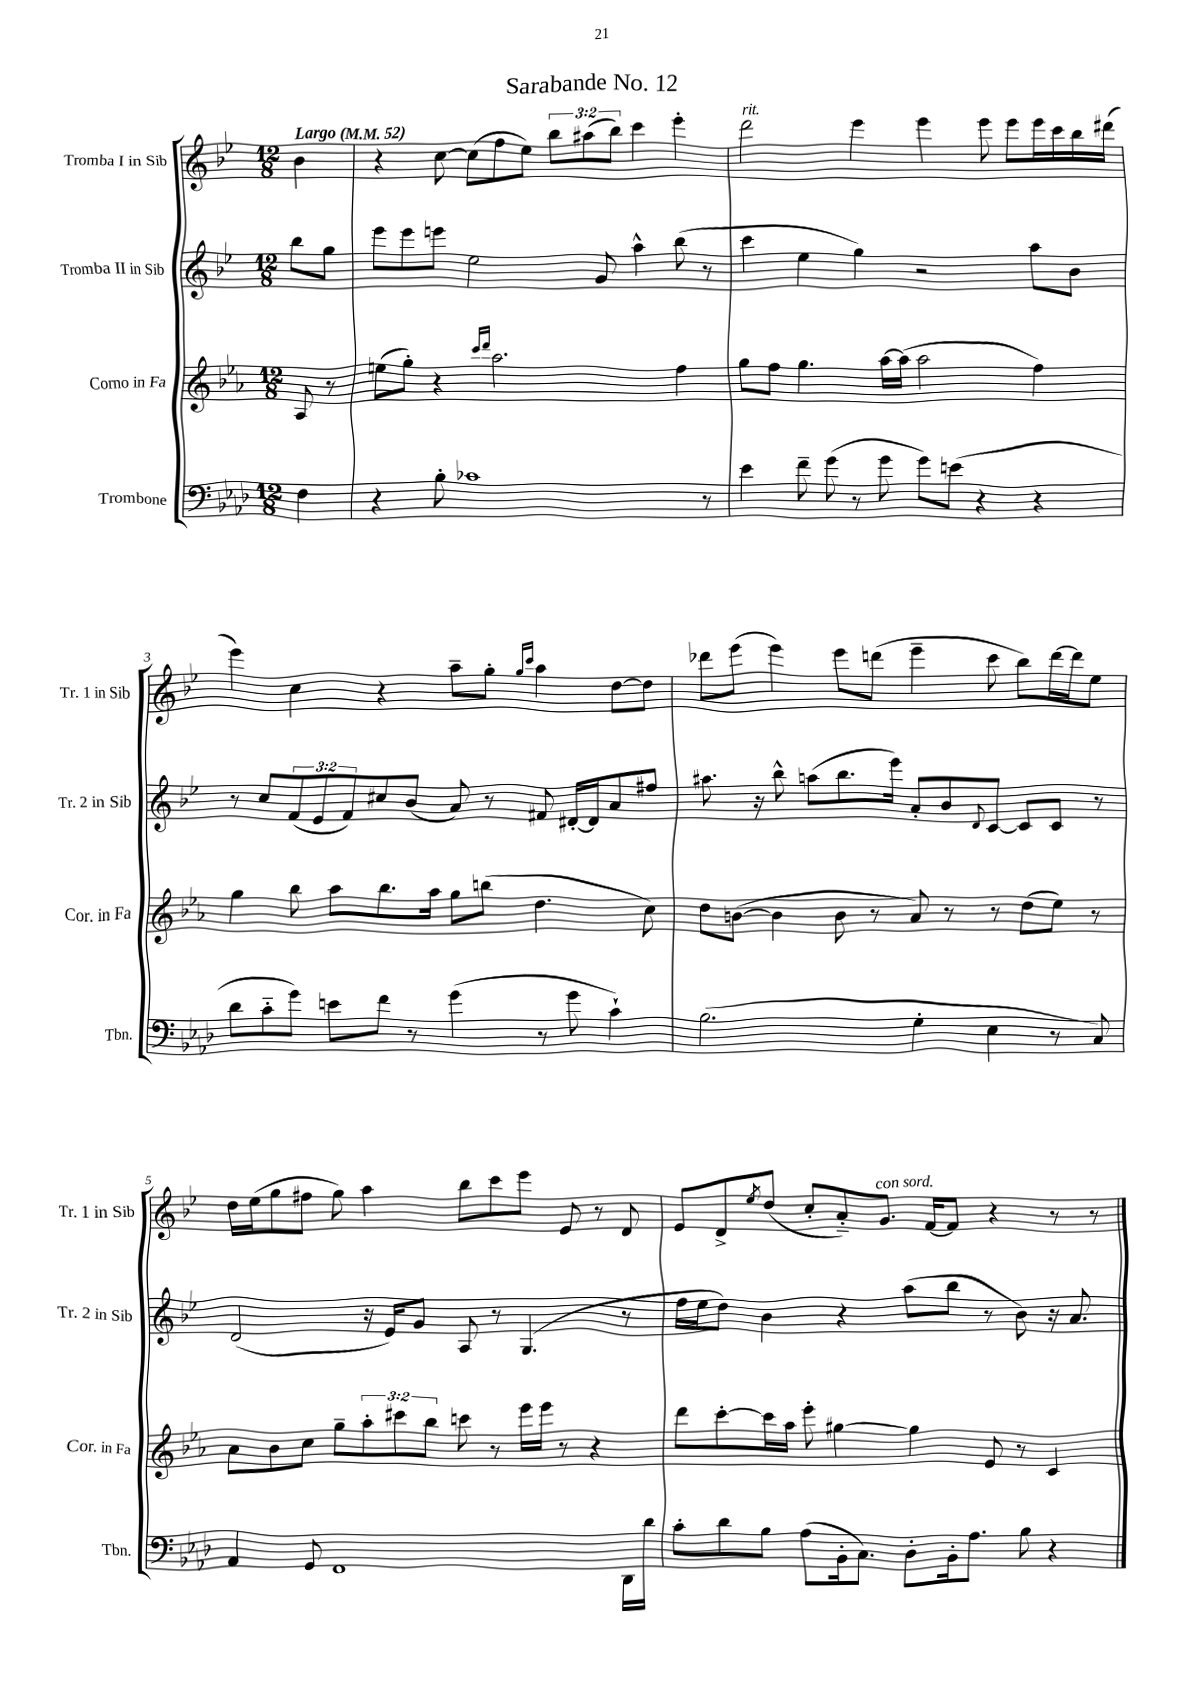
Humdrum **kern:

**kern	**kern	**kern	**kern
*staff4	*staff3	*staff2	*staff1
*clefF4	*clefG2	*clefG2	*clefG2
*k[b-e-a-d-]	*k[b-e-a-]	*k[b-e-]	*k[b-e-]
*M12/8	*M12/8	*M12/8	*M12/8
*MM52	*MM52	*MM52	*MM52
4F\	8A-/	8bb-\L	4b-\
.	8r	8gg\J	.
=	=	=	=
4r	(8ee\L	8eee-\L	4r
.	8gg'\J)	8eee-\	.
8B-'\	4r	8eee\J	[8cc\
1c-	.	2ee-\	(8cc\]L
.	16qqccc/LL	.	.
.	16qqddd/JJ	.	.
.	2.aa-\	.	8ff\
.	.	.	8ee-\J)
.	.	.	12bb-\L
.	.	.	(12aa#\
.	.	8g/	.
.	.	.	12bb-\J)
.	.	4aa^^\	4ccc\
.	4ff\	(8bb-\	4eee-'\
8r	.	8r	.
=	=	=	=
4e-\	8gg\L	4ccc\	2ddd\
.	8ff\J	.	.
8f~\	4.gg\	4ee-\	.
(8g\	.	.	.
8r	.	4gg\)	4eee-\
8g\	[16aa-\LL	.	.
.	(16aa-\]JJ	.	.
8g\L)	2aa-\	2r	4eee-\
(8e\J	.	.	.
4r	.	.	8eee-\
.	.	.	8eee-\L
4r	4ff\)	8aa\L	16eee-\L
.	.	.	16ccc\
.	.	8b-\J	16bb-\
.	.	.	(16ddd#\JJ
=	=	=	=
8d-\L	4gg\	8r	4eee-\)
8c'~\	.	8cc/L	.
8g\J)	8bb-\	(12f/	4cc\
.	.	12e-/	.
8e\L	8aa-\L	.	.
.	.	12f/)	.
8f\J	8.bb-\	8cc#/	4r
8r	.	(8b-/J	.
.	16aa-\Jk	.	.
(4g\	8gg\L	8a/)	8aa~\L
.	(8bb\J	8r	8gg'\J
.	.	.	16qqgg/LL
.	.	.	16qqccc/JJ
8r	4.dd\	8f#/	4aa\
8g\	.	[16d#'/LL	.
.	.	16d#/]J	.
4c`\)	.	8a/	[8dd\L
.	8cc\)	8ff#/J	8dd\]J
=	=	=	=
(2.B-\	8dd\L	8.aa#\	8ddd-\L
.	([8b\J	.	(8eee-\J
.	.	16r	.
.	4b\]	8bb-^^\	4eee-\)
.	.	(8aa\L	.
.	8b\	8.bb-\	8eee-\L
.	8r	.	(8ddd\J
.	.	16eee-\Jk)	.
4G'\	8a-/)	8a'/L	4eee-~\
.	8r	8b-/	.
.	.	8qqd/	.
4E-\	8r	[8c/J	8ccc\
.	(8dd\L	8c/]L	8bb-\L)
8r	8ee-\J)	8c/J	[16ddd\L
.	.	.	16ddd\]J
8C/)	8r	8r	8ee-\J
=	=	=	=
4AA-/	8a-\L	(2d/	16dd\LL
.	.	.	(16ee-\J
.	8b-\	.	8gg\
8GG/	8cc\J	.	8ff#\J
1FF	8gg~\L	.	8gg\)
.	12aa-'\	16r	4aa\
.	.	16e-/LK)	.
.	12ccc#\	.	.
.	.	8g/J	.
.	12bb-\J	.	.
.	8ccc\	8A/	8bb-\L
.	8r	8r	8ccc\
.	16eee-\LL	(4.G/	8eee-\J
.	16eee-\JJ	.	.
.	8r	.	8e-/
.	4r	.	8r
16DD-\LL	.	8r	8d/
16d-\JJ	.	.	.
=	=	=	=
8c'\L	8ddd\L	16ff\LL	8e-/L
.	.	16ee-\J	.
8d-\	[8ccc'\	8dd\J)	8d^/
.	.	.	8qee-/
8B-\J	16ccc\]L	4b-\	(8dd/J
.	16aa-\JJ	.	.
(8A-\L	8eee-'\	.	8cc'/L
16BB-'\k	[4gg#\	4r	8a'~/)
8.C\J)	.	.	.
.	.	.	8.g/J
8D-'\L	4gg#\]	(8aa\L	.
.	.	.	[16f/LK
16BB-'\k	.	8bb-\J	8f/]J
8.A-\J	.	.	.
.	8e-/	8r	4r
8B-\	8r	8b-\)	.
4r	4c/	16r	8r
.	.	8.a/	.
.	.	.	8r
==	==	==	==
*-	*-	*-	*-
